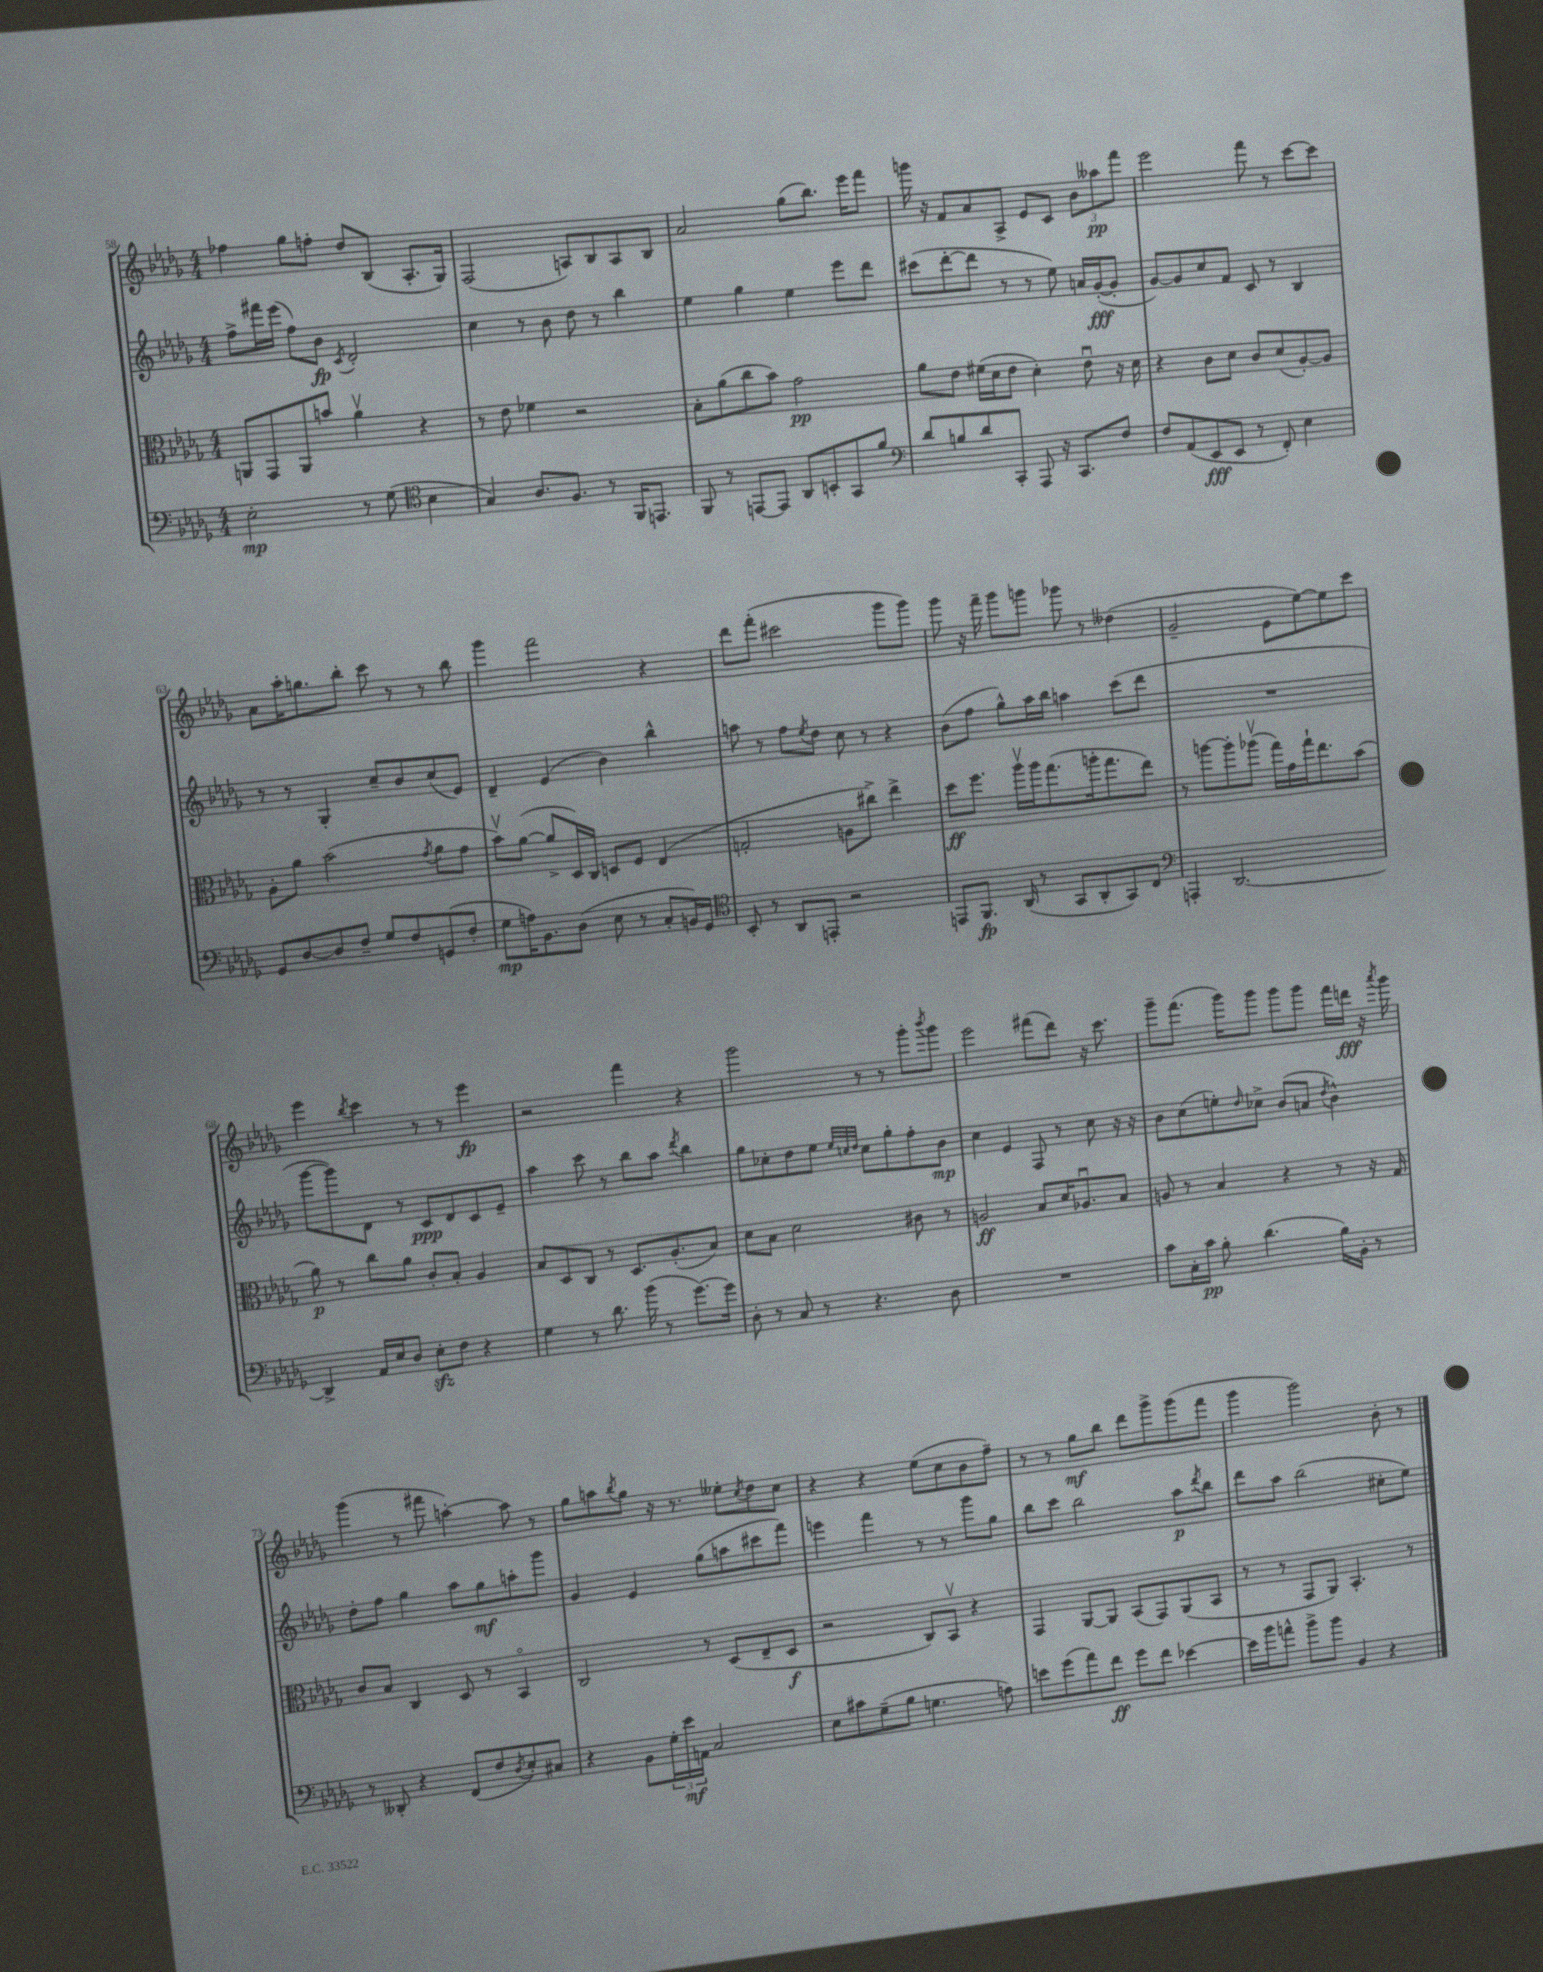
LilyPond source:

<<
\new StaffGroup <<
\new Staff = "s0" {
    \clef treble \key des \major \numericTimeSignature \time 4/4
    fes''4 ges''8 f''8-. des''8 bes8( aes8.-. ges16) |
    f2( a8) bes8 a8 bes8 |
    aes'2 ges''8( bes''8.) ees'''16 f'''8 |
    g'''16 r16 f'8 aes'8 aes8-> ees'8 c'8 \tuplet 3/2 { bes'8 aeses''8\pp f'''8 } |
    ees'''2 f'''8 r8 c'''8~ c'''8 |
    aes'8 aes''16-. g''8. bes''8-. c'''8 r8 r8 bes''8 |
    ges'''4 f'''2 r4 |
    des'''8 f'''8-.( cis'''2 ges'''8 ges'''8) |
    ges'''8 r16 f'''16-- ges'''8 g'''8 ges'''8 r8 deses''4( |
    ges'2-- ees'8 ees''8~) ees''8 c'''8 |
    ees'''4 \acciaccatura { bes''8 } c'''4 r8 r8 ees'''4\fp |
    r2 f'''4 r4 |
    ges'''2 r8 r8 ges'''8-. \acciaccatura { bes'''8 } ges'''8 |
    ees'''2 fis'''8( des'''8) r16 c'''8. |
    ges'''8-- f'''8.( ges'''16) ges'''8 ges'''8 ges'''8 f'''16 d'''16\fff r16 \acciaccatura { aes'''8 } ges'''16 |
    ges'''4( r8 fis'''8 a''4~-.) a''8 r8 |
    ges''8 a''8 \acciaccatura { bes''8 } ges''8 r16 r8. eeses''8-. \acciaccatura { c''8 } des''8 c''8 |
    r4 r4 ees''8( c''8 bes'8 f''8--) |
    r8 r8 ges''8\mf bes''8 des'''8 ges'''8-> ges'''8( f'''8 |
    ges'''4 ges'''2) bes'8-. r8 \bar "|." |
}
\new Staff = "s1" {
    \clef treble \key des \major \numericTimeSignature \time 4/4
    f''8-> fis'''16 ees'''16( f''8) bes'8\fp \acciaccatura { c'8 } des'2-. |
    c''4 r8 bes'8 des''8 r8 bes''4 |
    ees''4 ges''4 ees''4 ees'''8 des'''8 |
    cis'''8( des'''8~-. des'''8 r8 r8 ees''8) a'16 ges'16~-.\fff( ges'8-. |
    ges'8~) ges'8 c''8 f'8 c'8 r8 bes4 |
    r8 r8 ges4-. c''8-- bes'8 c''8( ees'8) |
    des'4-- ees'4( bes'4) bes''4-^ |
    a''8 r8 f''8 \acciaccatura { ees''8 } des''8 c''8 r8 r4 |
    bes'8( f''8 ges''8-^) aes''16 bes''16 a''4 c'''8( des'''8 |
    R1 |
    ges'''8~ ges'''8) des'8 r8 c'8\ppp des'8 c'8 ees'8-- |
    aes''4 c'''8 r8 bes''8 aes''8 \acciaccatura { des'''8 } bes''4 |
    ges''8 ces''8-. des''8 ees''8 \grace { ees''32 c''32 des''32 } c''8 ges''8-. f''8-. bes'8\mp |
    c''4 ees'4 f8 r8 c''8 r16 r16 |
    bes'8 c''8( e''8-.) \grace { des''16 } ces''8-> bes'8( a'8 \acciaccatura { des''8 } bes'4-^) |
    des''8-. f''8 ges''4 aes''8 ges''8\mf a''8-. ges'''8 |
    ges'4 ees'4 ges''8( a''8 cis'''8 f'''8) |
    e'''4 f'''4 r8 r8 ges'''8 ges''8 |
    bes''8 c'''8 bes''2 aes''8\p \acciaccatura { des'''8 } bes''8 |
    des'''8 aes''8 bes''2( cis''8-. ees''8) \bar "|." |
}
\new Staff = "s2" {
    \clef alto \key des \major \numericTimeSignature \time 4/4
    a,8 ges,8 a,8 b'8 aes'4\upbow r4 |
    r8 ees'8 fes'4 r2 |
    bes8-. aes'8( c''8 bes'8) ges'2\pp |
    aes'8 ees'8 fis'16( des'16 ees'8 des'4-.) ees'8\downbow r16 des'16 |
    r4 c'8 des'8 c'8 des'8( aes8~-.) aes8 |
    aes8-. aes'8 bes'2( \acciaccatura { ges'8 } aes'8 ges'8 |
    bes'8\upbow) aes'8~( aes'8-> des16) c16 d8 f8 ees4( |
    g2-. a8 cis''8->) ees''4-> |
    des''8\ff f''8. aes''16\upbow aes''16 ges''8.( a''16-. ges''8. ees''8) |
    r8 a''8~ a''8-. aes''8\upbow( ges''16) ges'16 ges''16-! ees''8. bes'8( |
    aes'8\p) r8 c''8 aes'8 c'8-. bes8-. aes4 |
    bes8 des8 c8 r8 des8. aes8.-.( bes8) |
    des'8 bes8 des'2 cis'8 r8 |
    a2\ff bes8 des'16 aes8.\downbow bes8 |
    a8 r8 bes4 r4 r8 r16 ges16 |
    c'8 bes8 c4 des8 r8 bes,4\flageolet |
    c2 r8 des8( ees8-- des8\f |
    r2 c8) bes,8\upbow r4 |
    ges,4 aes,8~ aes,8 bes,8( ges,8) aes,8( bes,8 |
    r8 r8 ges,8 aes,8) bes,4.-. r8 \bar "|." |
}
\new Staff = "s3" {
    \clef bass \key des \major \numericTimeSignature \time 4/4
    ees2-.\mp r8 ges8( \clef tenor bes4 |
    ges4) aes8. f8. r8 f,16 e,8. |
    f,8 r8 e,8~ e,8 aes,8 b,8-. ges,8 f'8 |
    \clef bass des'8 b8 des'8 c,8-. aes,,8 r16 c,8. f8 |
    f8 aes,8( ees,8\fff ees,8 r8 f,8-.) ees4 |
    ges,8 des8~ des8 f8-- ges8 f8 g,8( f8-. |
    ges8\mp a16) bes,8. des8( ees8 r8 c8-. b,16) ges,16 |
    \clef tenor bes,8-. r8 aes,8 e,8-. r2 |
    e,8 f,8.\fp aes,16( r8 ges,8 aes,8-. ges,8) c8 |
    \clef bass a,,4-. des,2.~ |
    des,4-> aes,16 ees16 des8 ees8-.\sfz f8 r4 |
    ges4 r8 des'8. bes'16( r8 ges'8.~) ges'16 |
    des8-. r8 c8 r8 r4. des8 |
    R1 |
    c'8 c16-. c'16\pp bes8-. des'4.( bes16) bes,16-. r8 |
    r8 deses,8-. r4 f,8( f8 \acciaccatura { des8 } ees8-.) cis8 |
    r4 bes,8 \tuplet 3/2 { ges16-. ees'16\mf a,16 } c2 |
    ees8 cis'8 ges8--( bes8 g4. a8) |
    e'8 ges'8( aes'8) f'8\ff ges'8 f'8 ees'4~ |
    ees'16 bes'16 a'8-^ bes'8-> bes'8 bes,4 r4 \bar "|." |
}
>>
>>
\layout { \context { \Score currentBarNumber = #58 } }
